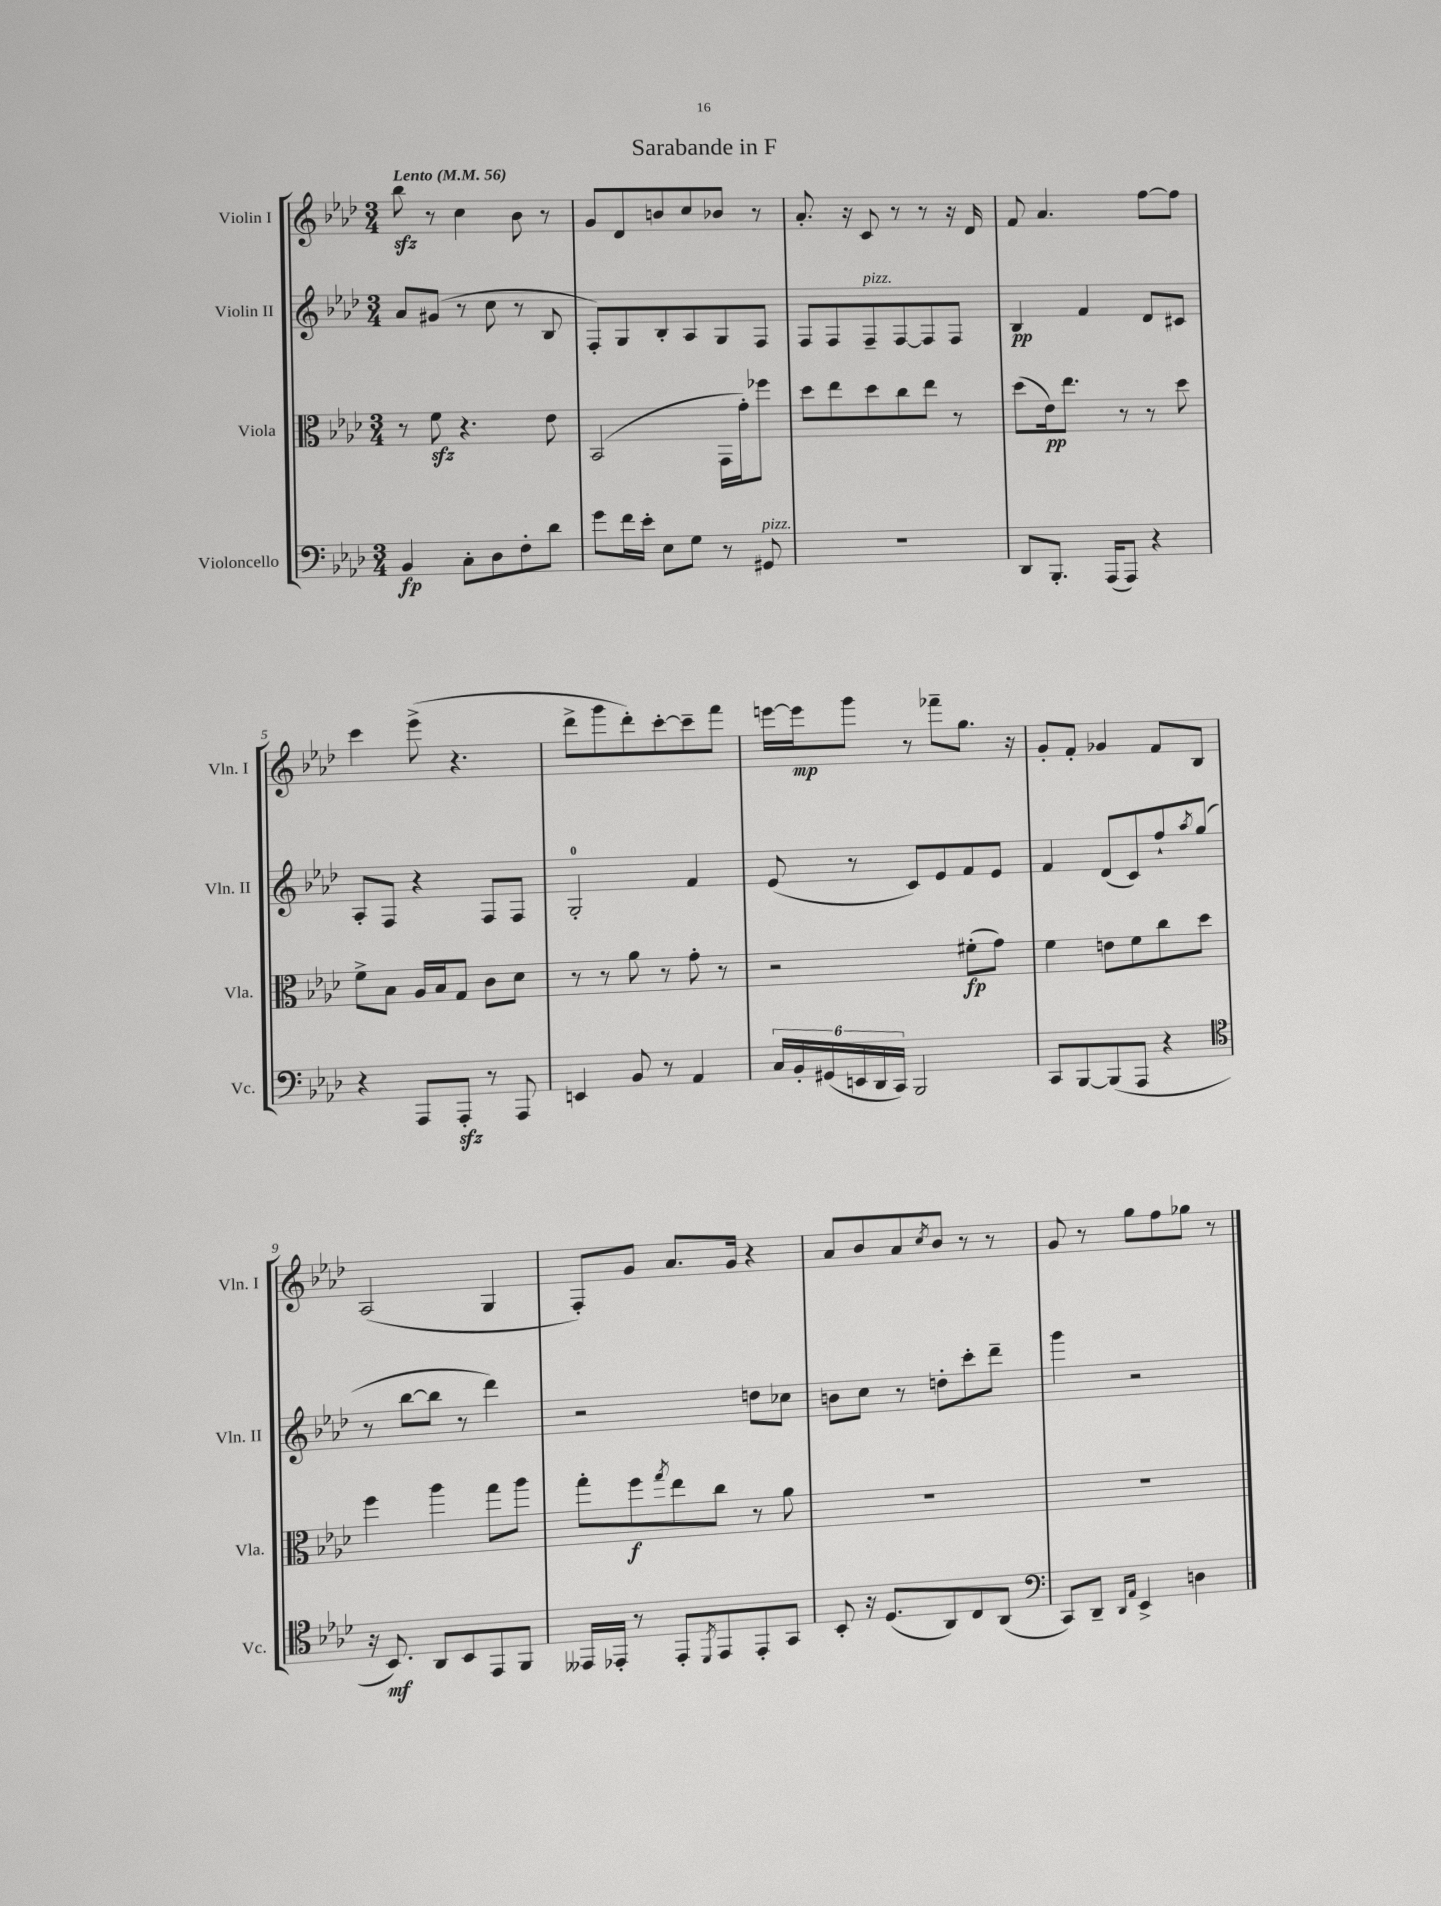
\header { title = "Sarabande in F" }
<<
\new StaffGroup <<
\new Staff = "s0" \with { instrumentName = "Violin I" shortInstrumentName = "Vln. I" } {
    \clef treble \key aes \major \numericTimeSignature \time 3/4 \tempo "Lento" 4 = 56
    bes''8\sfz r8 c''4 bes'8 r8 |
    g'8 des'8 b'8 c''8 bes'8 r8 |
    aes'8.-. r16 c'8 r8 r8 r16 des'16 |
    f'8 aes'4. f''8~ f''8 |
    c'''4 ees'''8->( r4. |
    des'''8-> g'''8 des'''8-.) c'''8~-. c'''8-- f'''8 |
    e'''16~ e'''16\mp g'''8 r8 fes'''8-- g''8. r16 |
    g'8-. f'8-. ges'4 f'8 bes8 |
    aes2( g4 |
    f8-.) g'8 aes'8. g'16 r4 |
    aes'8 bes'8 aes'8 \acciaccatura { c''8 } bes'8 r8 r8 |
    g'8 r8 g''8 f''8 ges''8 r8 \bar "|." |
}
\new Staff = "s1" \with { instrumentName = "Violin II" shortInstrumentName = "Vln. II" } {
    \clef treble \key aes \major \numericTimeSignature \time 3/4
    aes'8 gis'8( r8 c''8 r8 bes8 |
    f8-.) g8 bes8-. aes8 g8 f8 |
    f8 f8 f8--^\markup { \italic "pizz." } f8~ f8 f8 |
    bes4\pp f'4 des'8 cis'8 |
    aes8-. f8 r4 f8 f8 |
    g2-0-. f'4 |
    ees'8( r8 c'8) ees'8 f'8 ees'8 |
    f'4 des'8( c'8) f''8-! \acciaccatura { aes''8 } g''8( |
    r8 bes''8~ bes''8 r8 des'''4) |
    r2 d''8 ces''8 |
    b'8 c''8 r8 d''8-. c'''8-. des'''8-- |
    g'''4 r2 \bar "|." |
}
\new Staff = "s2" \with { instrumentName = "Viola" shortInstrumentName = "Vla." } {
    \clef alto \key aes \major \numericTimeSignature \time 3/4
    r8 f'8\sfz r4. ees'8 |
    bes,2( g,16 g'16-.) fes''8 |
    des''8 ees''8 des''8 c''8 ees''8 r8 |
    des''8( ees'16\pp) ees''8. r8 r8 des''8 |
    f'8-> bes8 aes16 bes16 g8 c'8 des'8 |
    r8 r8 aes'8 r8 g'8-. r8 |
    r2 fis'8-.\fp( g'8) |
    f'4 e'8 f'8 c''8 des''8 |
    f''4 aes''4 g''8 aes''8 |
    g''8-. f''8\f \acciaccatura { g''8 } ees''8 c''8 r8 aes'8 |
    R2. |
    R2. \bar "|." |
}
\new Staff = "s3" \with { instrumentName = "Violoncello" shortInstrumentName = "Vc." } {
    \clef bass \key aes \major \numericTimeSignature \time 3/4
    bes,4\fp c8-. des8 f8-. des'8 |
    g'8 f'16 ees'16-. ees8 g8 r8 gis,8^\markup { \italic "pizz." } |
    R2. |
    des,8 bes,,8.-. aes,,16( aes,,8) r4 |
    r4 aes,,8 aes,,8-.\sfz r8 aes,,8 |
    e,4 bes,8 r8 aes,4 |
    \tuplet 6/4 { c16 bes,16-. gis,16( e,16 des,16 c,16) } bes,,2 |
    c,8 bes,,8~ bes,,8( aes,,8 r4 |
    \clef tenor r16 bes,8.\mf) aes,8 bes,8 ees,8 f,8 |
    eeses,16 ees,16-. r8 ees,8-. \acciaccatura { des,8 } ees,8 ees,8-. g,8 |
    bes,8-. r16 des8.( aes,8) c8 aes,8( |
    \clef bass c,8) des,8-- \grace { des,16 aes,16 } ees,4-> d4 \bar "|." |
}
>>
>>
